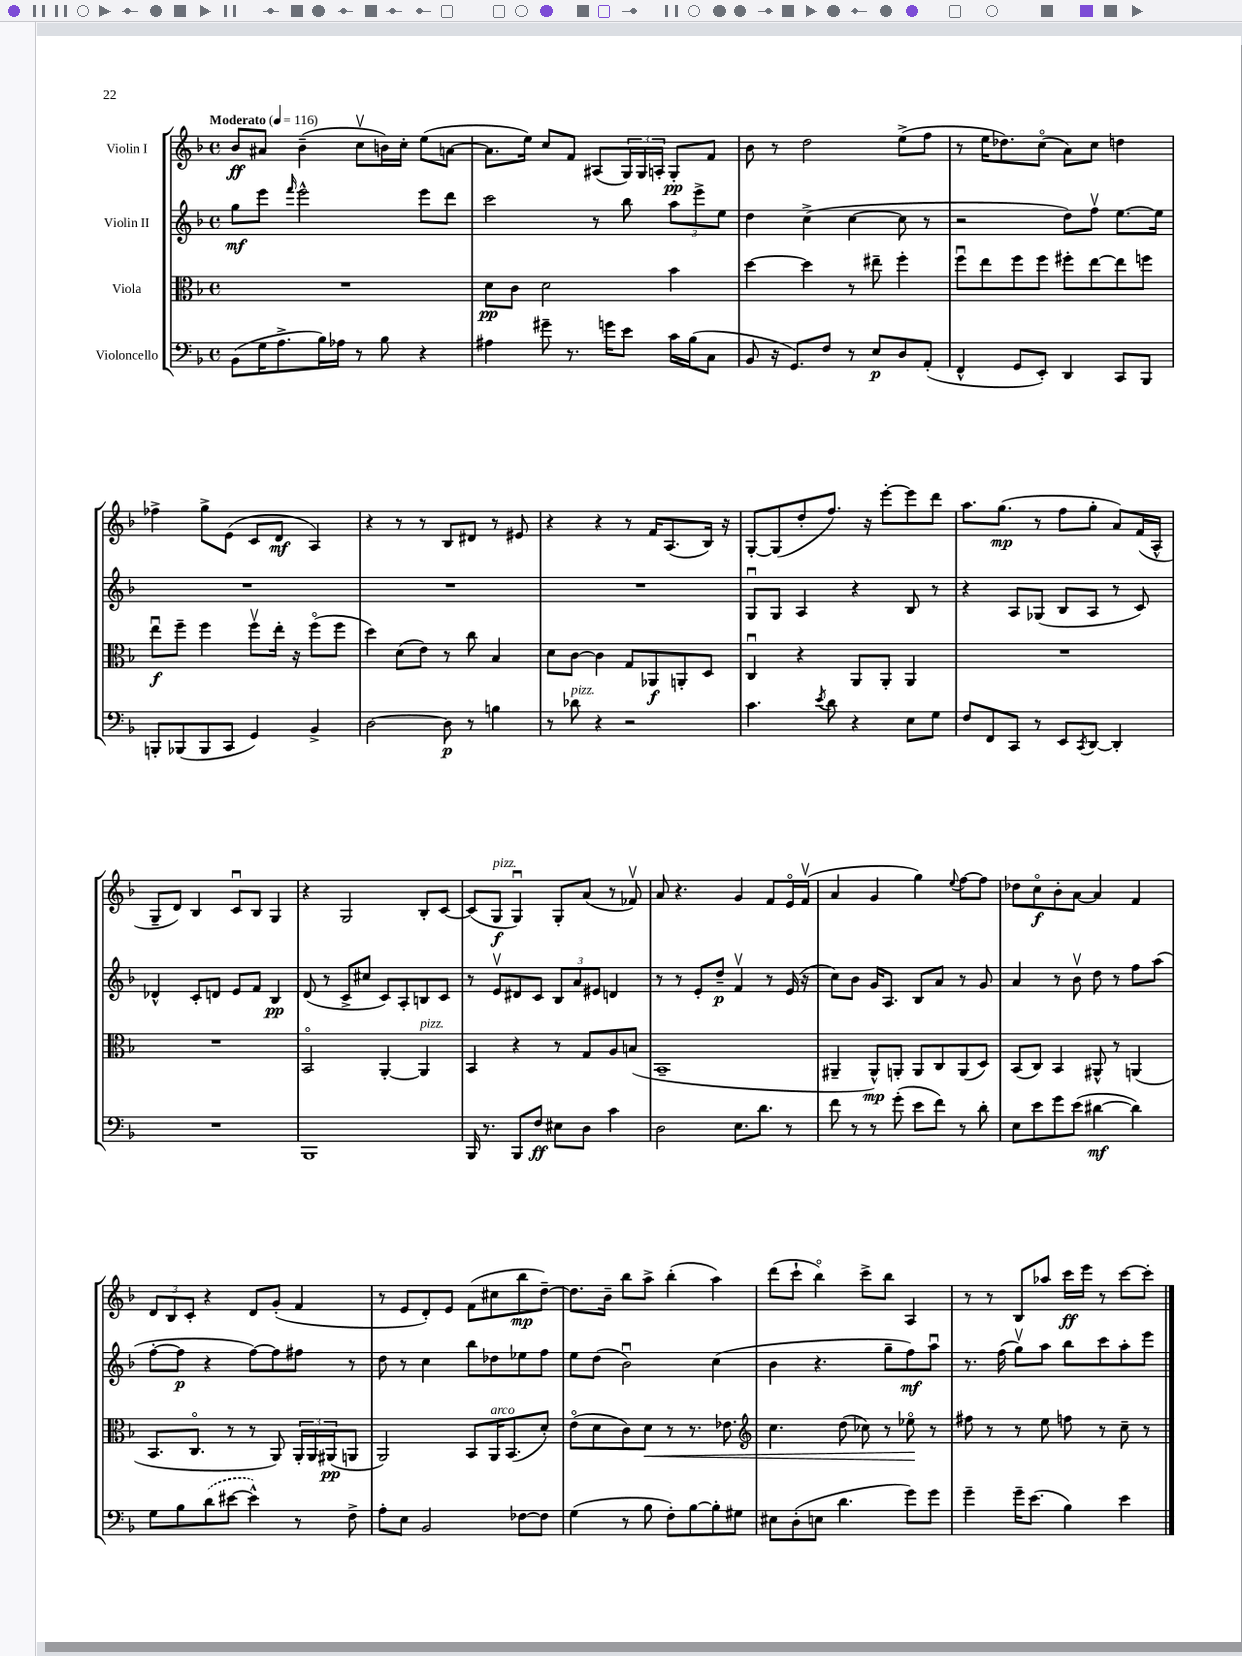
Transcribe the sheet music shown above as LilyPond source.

<<
\new StaffGroup <<
\new Staff = "s0" \with { instrumentName = "Violin I" } {
    \clef treble \key f \major \defaultTimeSignature \time 4/4 \tempo "Moderato" 4 = 116
    bes'8\ff ais'8 bes'4--( c''8\upbow b'16) c''16-. e''8( a'8~ |
    a'8. e''16) c''8 f'8 ais8( \tuplet 3/2 { g16) g16 a16-. } g8-.\pp f'8 |
    bes'8 r8 d''2 e''8->( f''8 |
    r8 e''16 des''8.) c''8\flageolet( a'8) c''8 d''4 |
    fes''4-> g''8-> e'8( c'8 d'8\mf a4) |
    r4 r8 r8 bes8 dis'8 r8 eis'8 |
    r4 r4 r8 f'16 a8.( bes16) r16 |
    g8~-. g8( d''8-. f''8.) r16 e'''8~-. e'''8 d'''8 |
    a''8. g''8.\mp( r8 f''8 g''8-. a'8) f'16( a16-^ |
    g8-- d'8) bes4 c'8\downbow bes8 g4 |
    r4 g2 bes8-. c'8~ |
    c'8( g8\f^\markup { \italic "pizz." } g4\downbow) g8-. a'8( r8 fes'8\upbow) |
    a'8 r4. g'4 f'8 e'16\flageolet f'16\upbow( |
    a'4 g'4 g''4) \appoggiatura { e''8 } f''8~ f''8 |
    des''8 c''8\flageolet\f bes'8-. a'8~ a'4 f'4 |
    \tuplet 3/2 { d'8 bes8 c'8-. } r4 d'8 g'8-.( f'4 |
    r8 e'8 d'8-.) e'8 f'8( cis''8 bes''8\mp d''8~--) |
    d''8. bes'16-- bes''8 a''8-> bes''4-.( a''4) |
    d'''8( c'''8-! bes''4\flageolet) c'''8-> bes''8 a4 |
    r8 r8 bes8 aes''8 c'''16\ff e'''16 r8 c'''8~ c'''8-. \bar "|." |
}
\new Staff = "s1" \with { instrumentName = "Violin II" } {
    \clef treble \key f \major \defaultTimeSignature \time 4/4
    g''8\mf e'''8 \grace { f'''16 } e'''2-^ e'''8 d'''8 |
    c'''2 r8 bes''8 \tuplet 3/2 { a''8 e'''8-> e''8 } |
    d''4 c''4->( c''4~ c''8 r8 |
    r2 d''8) f''8\upbow e''8.~ e''16 |
    R1 |
    R1 |
    R1 |
    g8\downbow g8 a4 r4 bes8 r8 |
    r4 a8 ges8( bes8 a8 r8 c'8) |
    des'4-^ c'8-. d'8 e'8 f'8 bes4\pp |
    d'8( r8 c'8-> cis''8 c'8) a8-. b8 c'8 |
    r8 e'8\upbow dis'8 c'8 \tuplet 3/2 { bes8 a'8 eis'8 } d'4 |
    r8 r8 e'8-. d''8--\p f'4\upbow r8 e'16( r16 |
    c''8) bes'8 g'16 a8. bes8 a'8 r8 g'8 |
    a'4 r8 bes'8\upbow d''8 r8 f''8 a''8( |
    f''8~-. f''8\p r4 f''8~) f''8 fis''8 r8 |
    d''8 r8 c''4 bes''8 des''8 ees''8 f''8 |
    e''8 d''8( bes'2\downbow) c''4( |
    bes'4 r4. g''8-- f''8\mf) a''8\downbow |
    r8. f''16( g''8\upbow) a''8 bes''8 c'''8 a''8-. e'''8 \bar "|." |
}
\new Staff = "s2" \with { instrumentName = "Viola" } {
    \clef alto \key f \major \defaultTimeSignature \time 4/4
    R1 |
    d'8\pp c'8 d'2 bes'4 |
    d''4~ d''4 r8 eis''8-- f''4-. |
    f''8\downbow e''8 f''8 f''8 fis''8-. e''8~ e''8 f''8 |
    e''8\downbow\f f''8-- f''4 f''8\upbow e''16-. r16 f''8\flageolet( f''8 |
    d''4) d'8( e'8) r8 c''8 bes4 |
    d'8 c'8~ c'4 g8 aes,8\f a,8-. d8 |
    c4\downbow r4 a,8 a,8-. a,4 |
    R1 |
    R1 |
    bes,2\flageolet a,4~-. a,4^\markup { \italic "pizz." } |
    bes,4 r4 r8 g8 a8 b8( |
    bes,1-- |
    ais,4-- ais,8-^\mp) a,8-. a,8 c8 a,8( d8) |
    bes,8( c8) bes,4 ais,8-^ r8 a,4( |
    bes,8. c8.\flageolet r8 r8 a,8) \tuplet 3/2 { a,16-. a,16 ais,16\pp( } a,8 |
    a,2) bes,8 a,16^\markup { \italic "arco" } bes,8.( d'8-.) |
    e'8\flageolet( d'8 c'8) d'8\< r8 r8. ees'8. |
    \clef treble c''4. d''8( ces''8) r8 ees''8\flageolet\! r8 |
    fis''8 r8 r8 e''8 f''8 r8 c''8-- r8 \bar "|." |
}
\new Staff = "s3" \with { instrumentName = "Violoncello" } {
    \clef bass \key f \major \defaultTimeSignature \time 4/4
    bes,8( g16 a8.-> bes16) aes16 r8 bes8 r4 |
    ais4 gis'8-- r8. g'16 e'8 c'16 bes16( c8 |
    bes,8 r16 g,8.) f8 r8 e8\p d8 a,8-.( |
    f,4-^ g,8 e,8-.) d,4 c,8 bes,,8 |
    b,,8-. bes,,8( bes,,8 c,8 g,4) bes,4-> |
    d2~ d8\p r8 b4 |
    r8 des'8^\markup { \italic "pizz." } r4 r2 |
    c'4. \acciaccatura { e'8 } d'8 r4 e8 g8 |
    f8 f,8 c,8 r8 e,8 \acciaccatura { c,8 } d,8~ d,4-. |
    R1 |
    bes,,1 |
    bes,,16 r8. bes,,8 f8\ff eis8 d8 c'4 |
    d2 e8. d'8. r8 |
    f'8 r8 r8 g'8-.( e'8 f'8) r8 d'8-. |
    e8 e'8 g'8 e'8( dis'4~\mf dis'4) |
    g8 bes8 \once \slurDashed d'8( eis'8~ eis'4-^) r8 f8-> |
    a8-. e8 bes,2 fes8~ fes8 |
    g4( r8 bes8 f8-.) bes8~ bes8-. gis8 |
    eis8 d8-.( e8 d'4. g'8) g'8 |
    g'4-- g'16-- e'8.( bes4) e'4 \bar "|." |
}
>>
>>
\layout { \context { \Score \remove "Bar_number_engraver" } }
